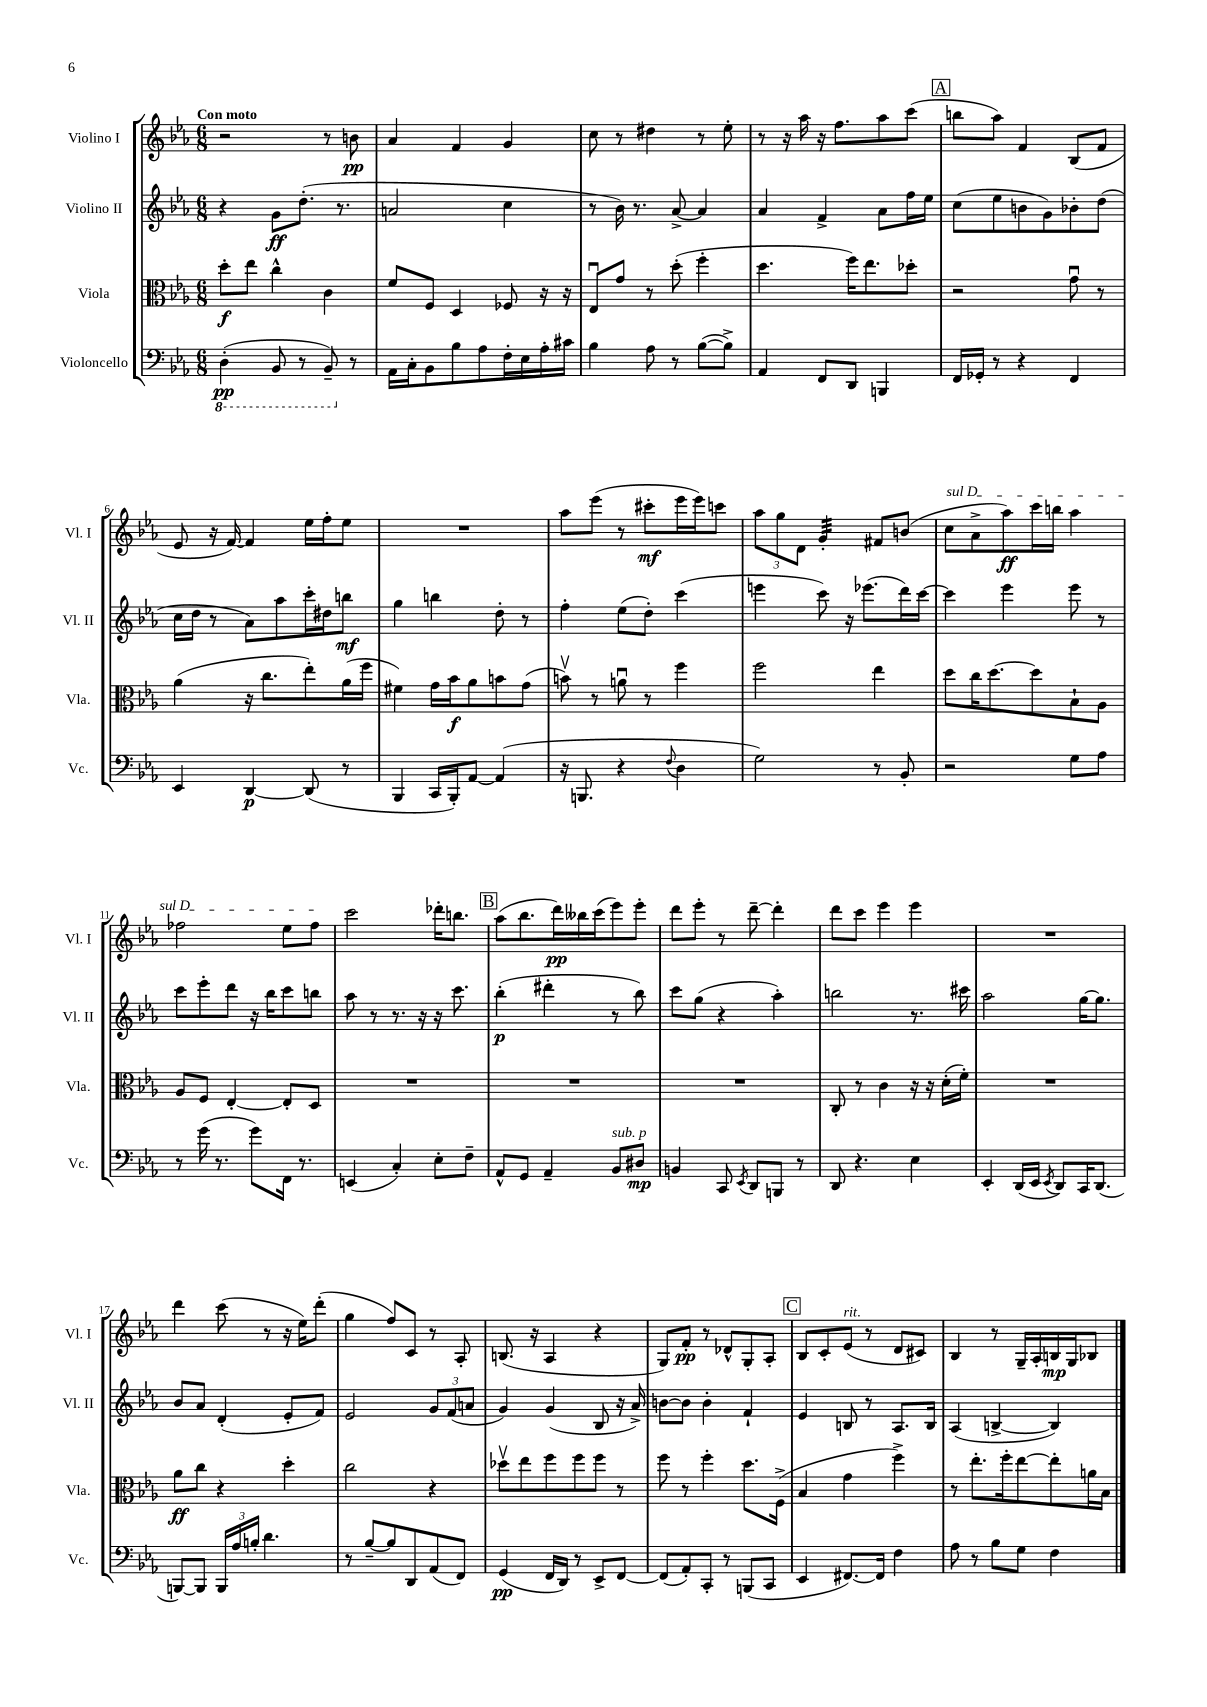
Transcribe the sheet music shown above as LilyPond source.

<<
\new StaffGroup <<
\new Staff = "s0" \with { instrumentName = "Violino I" shortInstrumentName = "Vl. I" } {
    \clef treble \key ees \major \numericTimeSignature \time 6/8 \tempo "Con moto"
    \autoBeamOff r2 r8 b'8\pp |
    aes'4 f'4 g'4 |
    c''8 r8 dis''4 r8 ees''8-. |
    r8 r16 aes''16 r16 f''8.[ aes''8 c'''8]( |
    \mark \markup { \box "A" } b''8[ aes''8]) f'4 bes8[( f'8] |
    ees'8 r16 f'16~) f'4 ees''16[ f''16-. ees''8] |
    R2. |
    aes''8[ ees'''8]( r8 cis'''8[-.\mf ees'''16 ees'''16) c'''8] |
    \tuplet 3/2 { aes''8[ g''8 d'8] } g'4:32-. fis'8[ b'8]( |
    \once \override TextSpanner.bound-details.left.text = \markup { \italic "sul D" } c''8[\startTextSpan aes'8-> aes''8\ff) c'''16 b''16] aes''4 |
    fes''2 ees''8[ fes''8]\stopTextSpan |
    c'''2 des'''16[-. b''8.] |
    \mark \markup { \box "B" } aes''8[( bes''8. d'''16\pp) beses''16 c'''16( ees'''8) ees'''8]-. |
    d'''8[ ees'''8]-. r8 d'''8~-- d'''4-. |
    d'''8[ c'''8] ees'''4 ees'''4 |
    R2. |
    d'''4 c'''8( r8 r16 ees''16[) d'''8]-.( |
    g''4 f''8[) c'8] r8 aes8-. |
    b8.( r16 aes4 r4 |
    g8[) f'8]-.\pp r8 des'8[-^ g8-. aes8]-. |
    \mark \markup { \box "C" } bes8[ c'8-. ees'8]^\markup { \italic "rit." }( r8 d'8[ cis'8]) |
    bes4 r8 g16[-- aes16-. b16\mp g16 bes8] \bar "|." |
}
\new Staff = "s1" \with { instrumentName = "Violino II" shortInstrumentName = "Vl. II" } {
    \clef treble \key ees \major \numericTimeSignature \time 6/8
    \autoBeamOff r4 g'8[\ff d''8.]-.( r8. |
    a'2 c''4 |
    r8 bes'16) r8. aes'8~-> aes'4 |
    aes'4 f'4-> aes'8[ f''16 ees''16] |
    \mark \markup { \box "A" } c''8[( ees''8 b'8 g'8) bes'8-. d''8]( |
    c''16[ d''16] r8 aes'8[) aes''8 c'''16-. dis''16 b''8]\mf |
    g''4 b''4 d''8-. r8 |
    f''4-. ees''8[( d''8]-.) c'''4( |
    e'''4 c'''8) r16 ees'''8.[( d'''16) c'''16]~ |
    c'''4 ees'''4 ees'''8 r8 |
    c'''8[ ees'''8-. d'''8] r16 bes''16[ c'''8 b''8] |
    aes''8 r8 r8. r16 r16 c'''8. |
    \mark \markup { \box "B" } bes''4-.\p( dis'''4-. r8 bes''8) |
    c'''8[ g''8]( r4 aes''4-.) |
    b''2 r8. cis'''16 |
    aes''2 g''16[~ g''8.] |
    bes'8[ aes'8] d'4-.( ees'8[-. f'8]) |
    ees'2 \tuplet 3/2 { g'8[ f'8( a'8] } |
    g'4) g'4( bes8 r16 aes'16->) |
    b'8[~ b'8] b'4-. f'4-! |
    \mark \markup { \box "C" } ees'4 b8 r8 aes8.[ b16] |
    aes4( b4~-> b4) \bar "|." |
}
\new Staff = "s2" \with { instrumentName = "Viola" shortInstrumentName = "Vla." } {
    \clef alto \key ees \major \numericTimeSignature \time 6/8
    \autoBeamOff d''8[-.\f ees''8] c''4-^ c'4 |
    f'8[ f8] d4 fes8 r16 r16 |
    ees8[\downbow g'8] r8 d''8-.( f''4-. |
    d''4. f''16[) ees''8. des''8]-. |
    \mark \markup { \box "A" } r2 g'8\downbow r8 |
    aes'4( r16 c''8.[ ees''8-.) aes'16( f''16] |
    fis'4) g'16[ bes'16\f aes'8 b'8 g'8]( |
    b'8\upbow) r8 a'8\downbow r8 f''4 |
    f''2 ees''4 |
    d''8[ c''16 d''8.~ d''8 bes8-! aes8] |
    aes8[ f8] ees4~-. ees8[-. d8] |
    R2. |
    \mark \markup { \box "B" } R2. |
    R2. |
    c8-. r8 c'4 r16 r16 d'16[-.( f'16]-.) |
    R2. |
    aes'8[\ff c''8] r4 d''4-. |
    c''2 r4 |
    des''8[\upbow ees''8 f''8 f''8 f''8] r8 |
    f''8 r8 f''4-. d''8.[ f16]->( |
    \mark \markup { \box "C" } bes4 g'4 f''4->) |
    r8 ees''8.[-. f''16-. ees''8~ ees''8-. a'16 bes16] \bar "|." |
}
\new Staff = "s3" \with { instrumentName = "Violoncello" shortInstrumentName = "Vc." } {
    \clef bass \key ees \major \numericTimeSignature \time 6/8
    \autoBeamOff \ottava #-1 d,4-.\pp( bes,,8 r8 bes,,8--) \ottava #0 r8 |
    aes,16[ c16-. bes,8 bes8 aes8 f16-. ees16 aes16-. cis'16] |
    bes4 aes8 r8 bes8[~( bes8]->) |
    aes,4 f,8[ d,8] b,,4 |
    \mark \markup { \box "A" } f,16[ ges,16]-. r8 r4 f,4 |
    ees,4 d,4~\p d,8( r8 |
    bes,,4 c,16[ bes,,16-.) aes,8]~ aes,4( |
    r16 b,,8. r4 \appoggiatura { f8 } d4 |
    g2) r8 bes,8-. |
    r2 g8[ aes8] |
    r8 g'16( r8. g'8[) f,16] r8. |
    e,4( c4-.) ees8[-. f8]-- |
    \mark \markup { \box "B" } aes,8[-^ g,8] aes,4-- bes,8[^\markup { \italic "sub. p" } dis8]\mp |
    b,4 c,8 \acciaccatura { ees,8 } d,8[ b,,8] r8 |
    d,8 r4. ees4 |
    ees,4-. d,16[( ees,16] \acciaccatura { ees,8 } d,8[) c,16 d,8.]( |
    b,,8[~) b,,8] \tuplet 3/2 { b,,16[ aes16 b16]-. } d'4. |
    r8 bes8[~-- bes8 d,8 aes,8( f,8]) |
    g,4\pp( f,16[ d,16]) r8 ees,8[-> f,8]~ |
    f,8[( aes,8-.) c,8]-. r8 b,,8[( c,8] |
    \mark \markup { \box "C" } ees,4 fis,8.[~) fis,16] f4 |
    aes8 r8 bes8[ g8] f4 \bar "|." |
}
>>
>>
